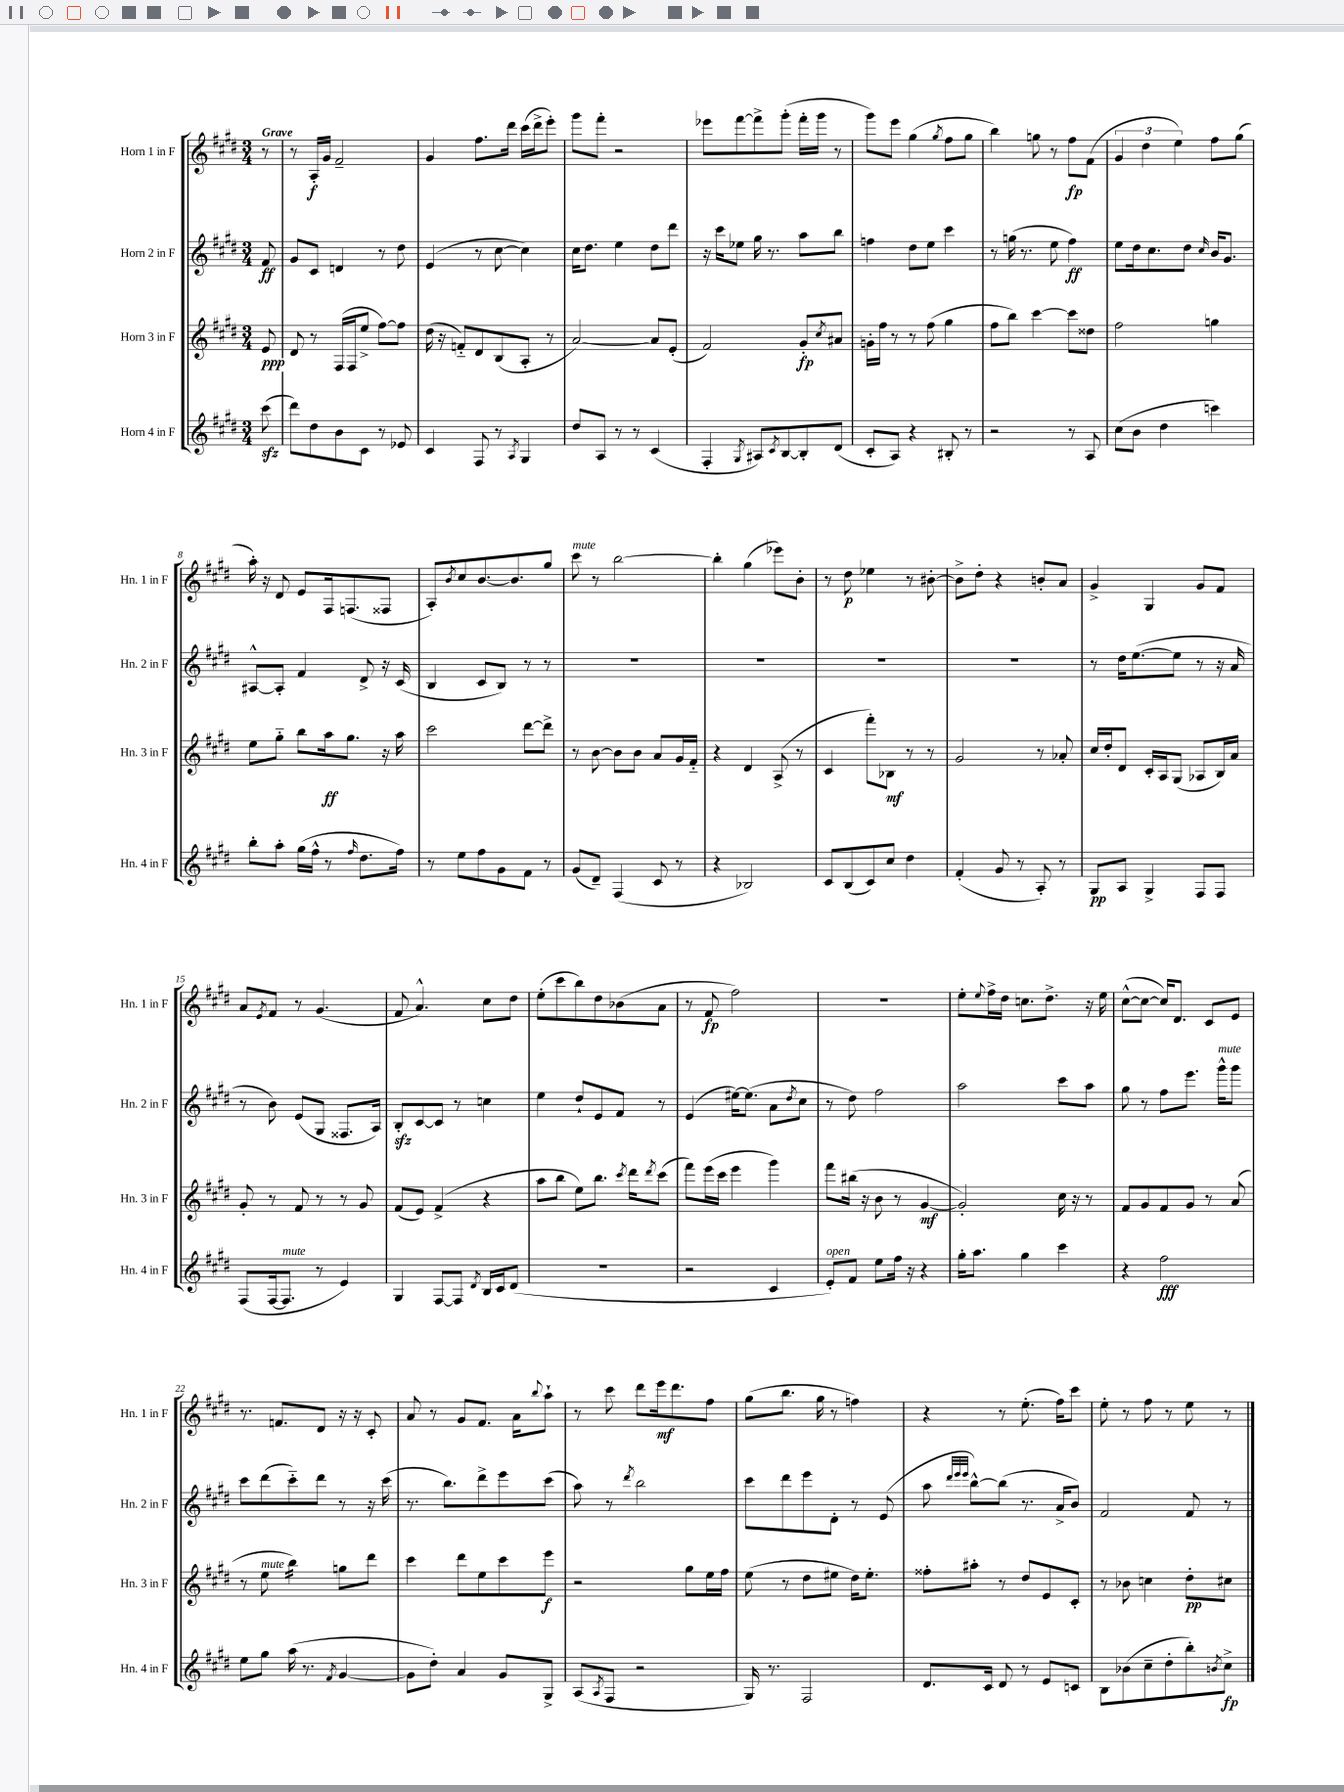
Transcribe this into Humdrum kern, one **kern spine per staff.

**kern	**kern	**kern	**kern
*staff4	*staff3	*staff2	*staff1
*clefG2	*clefG2	*clefG2	*clefG2
*k[f#c#g#d#]	*k[f#c#g#d#]	*k[f#c#g#d#]	*k[f#c#g#d#]
*M3/4	*M3/4	*M3/4	*M3/4
(8ccc#	8e	8f#	8r
=	=	=	=
8ddd#)	8d#	8g#	8r
8dd#	8r	8c#	16A'
.	.	.	16g#
8b	(16F#	4d	2f#~
.	16F#	.	.
8c#	8ee^	.	.
8r	[8ff#)	8r	.
8e-	8ff#]	8dd#	.
=	=	=	=
4c#	(16dd#	(4e	4g#
.	16r	.	.
.	8f'~)	.	.
8F#	8d#	8r	8.ff#
8r	(8B	[8cc#	.
.	.	.	16ddd#
8qA	.	.	.
4G#	8A'	4cc#])	(16ccc#
.	.	.	16ddd#^
.	8r	.	8eee')
=	=	=	=
8dd#	[2a)	16cc#	8ggg#
.	.	8.dd#	.
8A	.	.	8fff#'
8r	.	4ee	2r
8r	.	.	.
(4c#	8a]	8dd#	.
.	(8e'	8ddd#	.
=	=	=	=
4F#'	2f#)	16r	8eee-
.	.	16ccc#	.
.	.	8ee-	[8fff#
8qG#	.	.	.
8A#)	.	16gg#	8fff#^]
.	.	8.r	.
8qc#	.	.	.
[8B	.	.	(8ggg#'
8B']	8g#'	8aa	16fff#'
.	.	.	16ggg#
.	8qcc#	.	.
(8d#	8a#	8bb	8r
=	=	=	=
8c#'	16g'	4ff	8ggg#)
.	16ff#	.	.
8A)	8r	.	8eee
4r	8r	8dd#	(4gg#
.	(8ff#	8ee	.
.	.	.	8qgg#
8B#'	4gg#	4ccc#	8ff#
8r	.	.	8gg#
=	=	=	=
2r	8ff#	8r	4bb)
.	8bb)	(16gg	.
.	.	8.r	.
.	[4ccc#	.	8gg
.	.	8ee	8r
8r	8ccc#]	4ff#)	8ff#
8A	8dd##	.	(8f#
=	=	=	=
(8cc#	2ff#	8ee	6g#
8b	.	16dd#	.
.	.	.	6dd#
.	.	8.cc#	.
4dd#	.	.	.
.	.	.	6ee)
.	.	8dd#	.
.	.	16qqcc#	.
4ccc)	4gg	16b	8ff#
.	.	8.g#	.
.	.	.	(8gg#
=	=	=	=
8bb'	8ee	[8A#^^	16aa')
.	.	.	16r
8aa'	8gg#'~	8A#']	8d#
(16gg#	8bb	4f#	8e
16ff#^^	.	.	.
8r	16aa	.	16F#
.	8.gg#	.	(8.F
16qqff#	.	.	.
8.dd#	.	8d#^	.
.	16r	16r	8F##
16ff#)	16aa	(16c#	.
=	=	=	=
8r	2ccc#	4B	8A')
.	.	.	8qb
8ee	.	.	8cc#
8ff#	.	8c#	[8.b
8g#	.	8B)	.
.	.	.	8.b]
8f#	[8ddd#	8r	.
8r	8ddd#^]	8r	8gg#
=	=	=	=
(8g#	8r	2.r	8ccc#
8d#~)	[8b	.	8r
(4F#	8b]	.	[2bb
.	8b	.	.
8c#	8a	.	.
8r	16g#	.	.
.	16f#'~	.	.
=	=	=	=
4r	4r	2.r	4bb']
2B-)	4d#	.	(4gg#
.	(8A^	.	8eee-)
.	8r	.	8b'
=	=	=	=
8c#	4c#	2.r	8r
(8B	.	.	8dd#
8c#)	8fff#')	.	4ee-
8cc#	8B-	.	.
4dd#	8r	.	8r
.	8r	.	[8b#'
=	=	=	=
(4f#'	2g#	2.r	8b#^]
.	.	.	8dd#'
8g#	.	.	4r
8r	.	.	.
8A')	8r	.	8b'
8r	8a-'	.	8a
=	=	=	=
8G#	16cc#	8r	4g#^
.	16dd#'	.	.
8A	8d#	16dd#	.
.	.	([8.ee	.
4G#^	16c#'	.	4G#
.	16A	.	.
.	(8G#	8ee]	.
8F#	8A-	8r	8g#
8F#	16B)	16r	8f#
.	16a	16a	.
=	=	=	=
(8F#	8g#'	8r	8a
.	.	.	8qe
[16F#	8r	8b)	8f#
8.F#]	.	.	.
.	8f#	(8e	8r
8r	8r	8G#	(4.g#
4e)	8r	8.F##	.
.	8g#	.	.
.	.	16A)	.
=	=	=	=
4G#	(8f#	8B'	8f#
.	8e)	[8c#	4.a^^)
[8F#	(4f#^	8c#]	.
8F#]	.	8r	.
8qd#	.	.	.
16B	4r	4cc	8cc#
16c#	.	.	.
(8d#	.	.	8dd#
=	=	=	=
2.r	8aa	4ee	(8ee'
.	8bb	.	8ccc#
.	8ee)	8dd#`	8bb)
.	8.bb	8e	8dd#
.	.	8f#	(8b-
.	8qccc#	.	.
.	16ddd#	.	.
.	8qddd#	.	.
.	(8ccc#	8r	8a
=	=	=	=
2r	8fff#)	(4e	8r
.	(16eee	.	8f#
.	16ccc#	.	.
.	4eee	[16ee#)	2ff#)
.	.	(8.ee#]	.
4c#	4ggg#)	8a	.
.	.	8qdd#	.
.	.	8cc#	.
=	=	=	=
8e')	8fff#	8r	2.r
8f#	(16bb#	8dd#)	.
.	16r	.	.
8ee	8b	2ff#	.
16ff#	8r	.	.
16r	.	.	.
4r	[4g#	.	.
=	=	=	=
16gg#'	2g#'])	2aa	8ee'
8.aa	.	.	.
.	.	.	8qqee
.	.	.	16ff#^
.	.	.	16dd#
4gg#	.	.	8.cc
.	.	.	8.dd#^
4ccc#	16cc#	8ccc#	.
.	16r	.	.
.	8r	8aa	16r
.	.	.	16ee
=	=	=	=
4r	8f#	8gg#	([8cc#^^
.	8g#	8r	8cc#_
2ff#	8f#	8ff#	16cc#])
.	.	.	8.d#
.	8g#	8.eee	.
.	8r	.	8c#
.	.	16ggg#^^	.
.	(8a	8ggg#	8e
=	=	=	=
8ee	8r	8ccc#	8.r
8gg#	8ee	(8ddd#	.
.	.	.	8.f
(16aa	4bb)	8ccc#'~)	.
8.r	.	.	.
.	.	8ddd#	8d#
8qf#	.	.	.
[4g#	8gg	8r	16r
.	.	.	16r
.	8ddd#	16r	8c#'
.	.	(16ccc#	.
=	=	=	=
8g#]	4ccc#	8.r	8a
8dd#')	.	.	8r
.	.	8.bb)	.
4a	8ddd#	.	8g#
.	8ee	8ddd#^	8.f#
8g#	8ccc#	8eee	.
.	.	.	16a
.	.	.	8qqbb
8G#^	8eee	(8ccc#	8aa`
=	=	=	=
(8A	2r	8aa)	8r
8qA	.	.	.
8F#	.	8r	8ccc#
.	.	8qddd#	.
2r	.	2bb	8ddd#
.	.	.	16eee
.	.	.	8.ddd#
.	8gg#	.	.
.	16ee	.	8ff#
.	16ff#	.	.
=	=	=	=
16G#)	(8ee	8ccc#	(8gg#
8.r	.	.	.
.	8r	8ddd#	8.bb
2F#	8dd#	8eee	.
.	.	.	16gg#
.	8ee#	8d#'	8r
.	16dd#)	8r	4ff)
.	8.ee#'	.	.
.	.	(8e	.
=	=	=	=
8.d#	8ff##'	8aa	4r
.	.	32qqddd#	.
.	.	32qqeee	.
.	.	32qqeee	.
.	8aa#'	[8bb^^)	.
16c#	.	.	.
8d#	8r	(8bb]	8r
8r	8dd#	8.r	(8.ee'
8e	8e	.	.
.	.	16a^	16ff#)
8c	8c#'	8b)	8ccc#
=	=	=	=
8B	8r	2f#	8ee'
(8b-	8b-	.	8r
8cc#~	4cc	.	8ff#
8dd#'	.	.	8r
8bb')	8dd#'	8f#	8ee
8qb	.	.	.
8cc#^	8cc#	8r	8r
==	==	==	==
*-	*-	*-	*-
